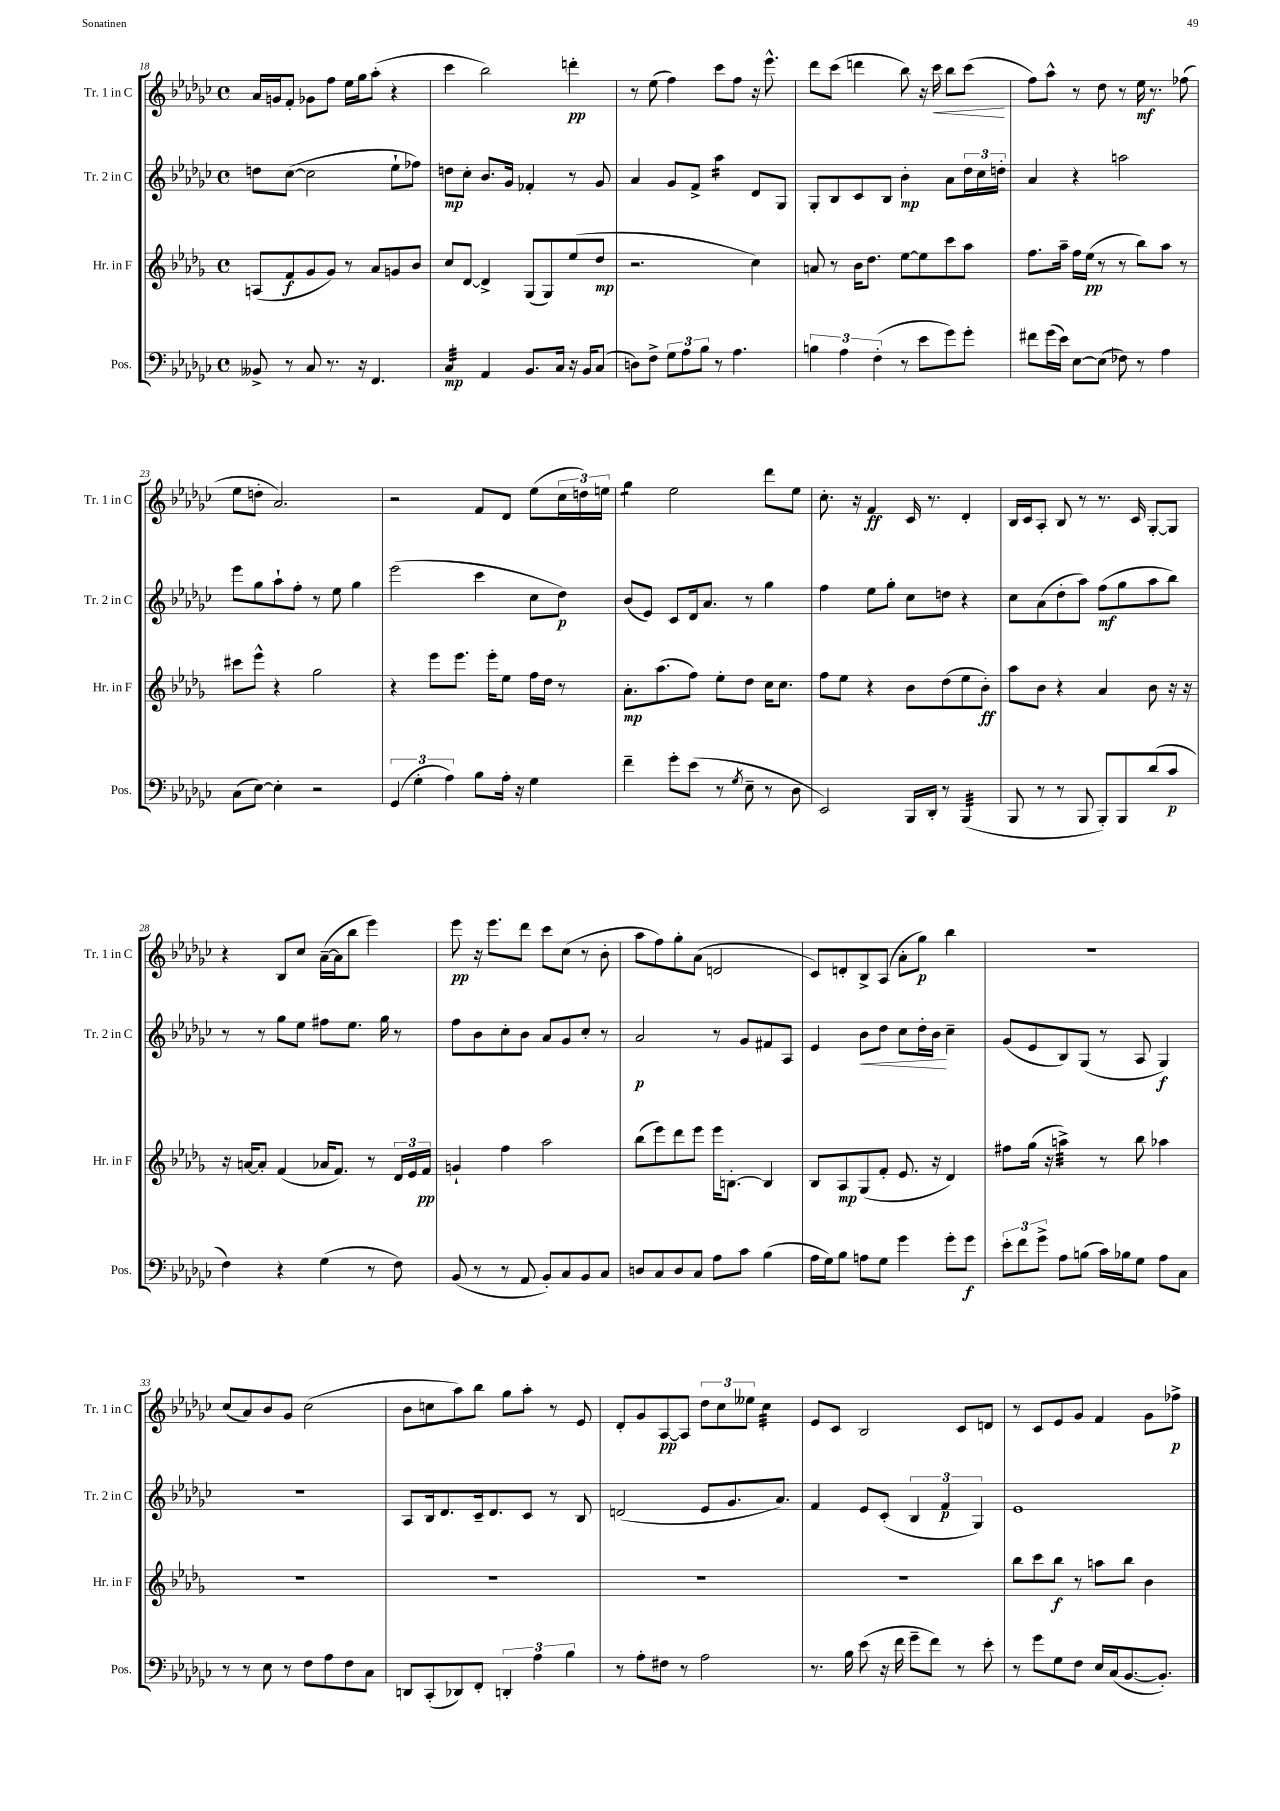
<<
\new StaffGroup <<
\new Staff = "s0" \with { instrumentName = "Tr. 1 in C" shortInstrumentName = "Tr. 1 in C" } {
    \clef treble \key ges \major \defaultTimeSignature \time 4/4
    aes'16 g'16 f'8-. ges'8 f''8 ees''16 ges''16 aes''8-.( r4 |
    ces'''4 bes''2) d'''4-.\pp |
    r8 ees''8( f''4) ces'''8 f''8 r16 ees'''8.-^ |
    des'''8 ces'''8( d'''4 bes''8) r16 ces'''16\< bes''8 ces'''8\!( |
    f''8) aes''8-^ r8 des''8 r8 ees''16\mf r8. fes''8( |
    ees''8 d''8-. aes'2.) |
    r2 f'8 des'8 ees''8( \tuplet 3/2 { ces''16 d''16) e''16 } |
    ges''4:8 ees''2 des'''8 ees''8 |
    ces''8.-. r16 f'4\ff ces'16 r8. des'4-. |
    bes16 ces'16 aes8-. bes8 r8 r8. ces'16 ges8~-. ges8 |
    r4 bes8 ces''8 aes'16~--( aes'16 bes''8 ees'''4) |
    ees'''8\pp r16 ees'''8. des'''8 ces'''8 ces''8( r8 bes'8-. |
    aes''8 f''8) ges''8-. aes'8( d'2 |
    ces'8) d'8-. bes8-> aes8( aes'8-. ges''8\p) bes''4 |
    R1 |
    ces''8( aes'8) bes'8 ges'8 ces''2( |
    bes'8 c''8 aes''8) bes''8 ges''8 aes''8-. r8 ees'8 |
    des'8-. ges'8 aes8~\pp aes8 \tuplet 3/2 { des''8 ces''8 eeses''8 } ces''4:32 |
    ees'8 ces'8 bes2 ces'8 d'8 |
    r8 ces'8 ees'8 ges'8 f'4 ges'8 fes''8->\p \bar "|." |
}
\new Staff = "s1" \with { instrumentName = "Tr. 2 in C" shortInstrumentName = "Tr. 2 in C" } {
    \clef treble \key ges \major \defaultTimeSignature \time 4/4
    d''8 ces''8~( ces''2 ees''8-! fes''8) |
    d''8\mp ces''8-. bes'8. ges'16 fes'4-. r8 ges'8 |
    aes'4 ges'8 f'8-> aes''4:16 des'8 ges8 |
    ges8-. bes8 ces'8 bes8 bes'4-.\mp aes'8 \tuplet 3/2 { des''16 ces''16 d''16-. } |
    aes'4 r4 a''2 |
    ees'''8 ges''8 aes''8-! f''8-. r8 ees''8 ges''4 |
    ees'''2( ces'''4 ces''8 des''8\p) |
    bes'8( ees'8) ces'8 des'16 aes'8. r8 ges''4 |
    f''4 ees''8 ges''8-. ces''8 d''8 r4 |
    ces''8 aes'8( des''8-. aes''8) f''8\mf( ges''8 aes''8 bes''8) |
    r8 r8 ges''8 ees''8 fis''8 ees''8. ges''16 r8 |
    f''8 bes'8 ces''8-. bes'8 aes'8 ges'8 ces''8-. r8 |
    aes'2\p r8 ges'8 fis'8 aes8 |
    ees'4 bes'8\< des''8 ces''8 des''16-. bes'16\! ces''4-- |
    ges'8( ees'8 bes8) ges8( r8 aes8 ges4\f) |
    r1 |
    aes8 bes16 des'8. ces'16-- des'8. ces'8 r8 bes8 |
    d'2( ees'8 ges'8. aes'8.) |
    f'4 ees'8 ces'8-.( \tuplet 3/2 { bes4 f'4\p ges4) } |
    ees'1 \bar "|." |
}
\new Staff = "s2" \with { instrumentName = "Hr. in F" shortInstrumentName = "Hr. in F" } {
    \clef treble \key des \major \defaultTimeSignature \time 4/4
    a8( f'8\f ges'8 ges'8) r8 aes'8 g'8 bes'8 |
    c''8 des'8~ des'4-> ges8( ges8) ees''8( des''8\mp |
    r2. c''4) |
    a'8 r8 bes'16 des''8. ees''8~ ees''8 c'''8 aes''8 |
    f''8. aes''16-- f''16 ees''16\pp( r8 r8 bes''8) aes''8 r8 |
    cis'''8 ees'''8-^ r4 ges''2 |
    r4 ees'''8 ees'''8. ees'''16-. ees''8 f''16 des''16 r8 |
    aes'8.-.\mp aes''8.( f''8) ees''8-. des''8 c''16 c''8. |
    f''8 ees''8 r4 bes'8 des''8( ees''8 bes'8-.\ff) |
    aes''8 bes'8 r4 aes'4 bes'8 r16 r16 |
    r16 a'16~ a'8-. f'4( aes'16 f'8.) r8 \tuplet 3/2 { des'16 ees'16 f'16\pp } |
    g'4-! f''4 aes''2 |
    bes''8( ees'''8) des'''8 ees'''8 ees'''16 b8.~-. b4 |
    bes8 aes8\mp ges8( f'8-. ees'8. r16 des'4) |
    fis''8 ges''16( r16 a''4:32->) r8 bes''8 aes''4 |
    R1 |
    R1 |
    R1 |
    R1 |
    bes''8 c'''8 bes''8\f r8 a''8 bes''8 bes'4 \bar "|." |
}
\new Staff = "s3" \with { instrumentName = "Pos." shortInstrumentName = "Pos." } {
    \clef bass \key ges \major \defaultTimeSignature \time 4/4
    beses,8-> r8 ces8 r8. r16 f,4. |
    ces4:32\mp aes,4 bes,8. ces16 r16 bes,16 ces8( |
    d8) f8-> \tuplet 3/2 { ges8 aes8 bes8 } r8 aes4. |
    \tuplet 3/2 { b4 aes4 f4-.( } r8 ees'8 ges'8) ges'8-. |
    fis'8 ges'16( ees'16) ees8~ ees8( fes8) r8 aes4 |
    ces8( ees8~) ees4-. r2 |
    \tuplet 3/2 { ges,4( ges4-. aes4) } bes8 aes16-. r16 ges4 |
    f'4-- ges'8-. ees'8( r8 \acciaccatura { ges8 } ees8-- r8 des8 |
    ees,2) bes,,16 des,16-. r8 bes,,4:32( |
    bes,,8 r8 r8 bes,,8 bes,,8-.) bes,,8 des'8( ces'8\p |
    f4) r4 ges4( r8 f8) |
    bes,8( r8 r8 aes,8 bes,8-.) ces8 bes,8 ces8 |
    d8 ces8 d8 ces8 aes8 ces'8 bes4( |
    aes16 ges16) bes8 a8 ges8 ges'4 ges'8-. ges'8\f |
    \tuplet 3/2 { ees'8-. f'8 ges'8-> } aes8 b8( ces'16) bes16 ges8 aes8 ces8 |
    r8 r8 ees8 r8 f8 aes8 f8 ces8 |
    d,8 ces,8-.( des,8) f,8-. \tuplet 3/2 { d,4-. aes4 bes4 } |
    r8 aes8-. fis8 r8 aes2 |
    r8. bes16 ees'8( r16 f'16 ges'8-- f'8) r8 ees'8-. |
    r8 ges'8 ges8 f8 ees16 ces16( bes,8.~ bes,8.-.) \bar "|." |
}
>>
>>
\layout { \context { \Score currentBarNumber = #18 } }
